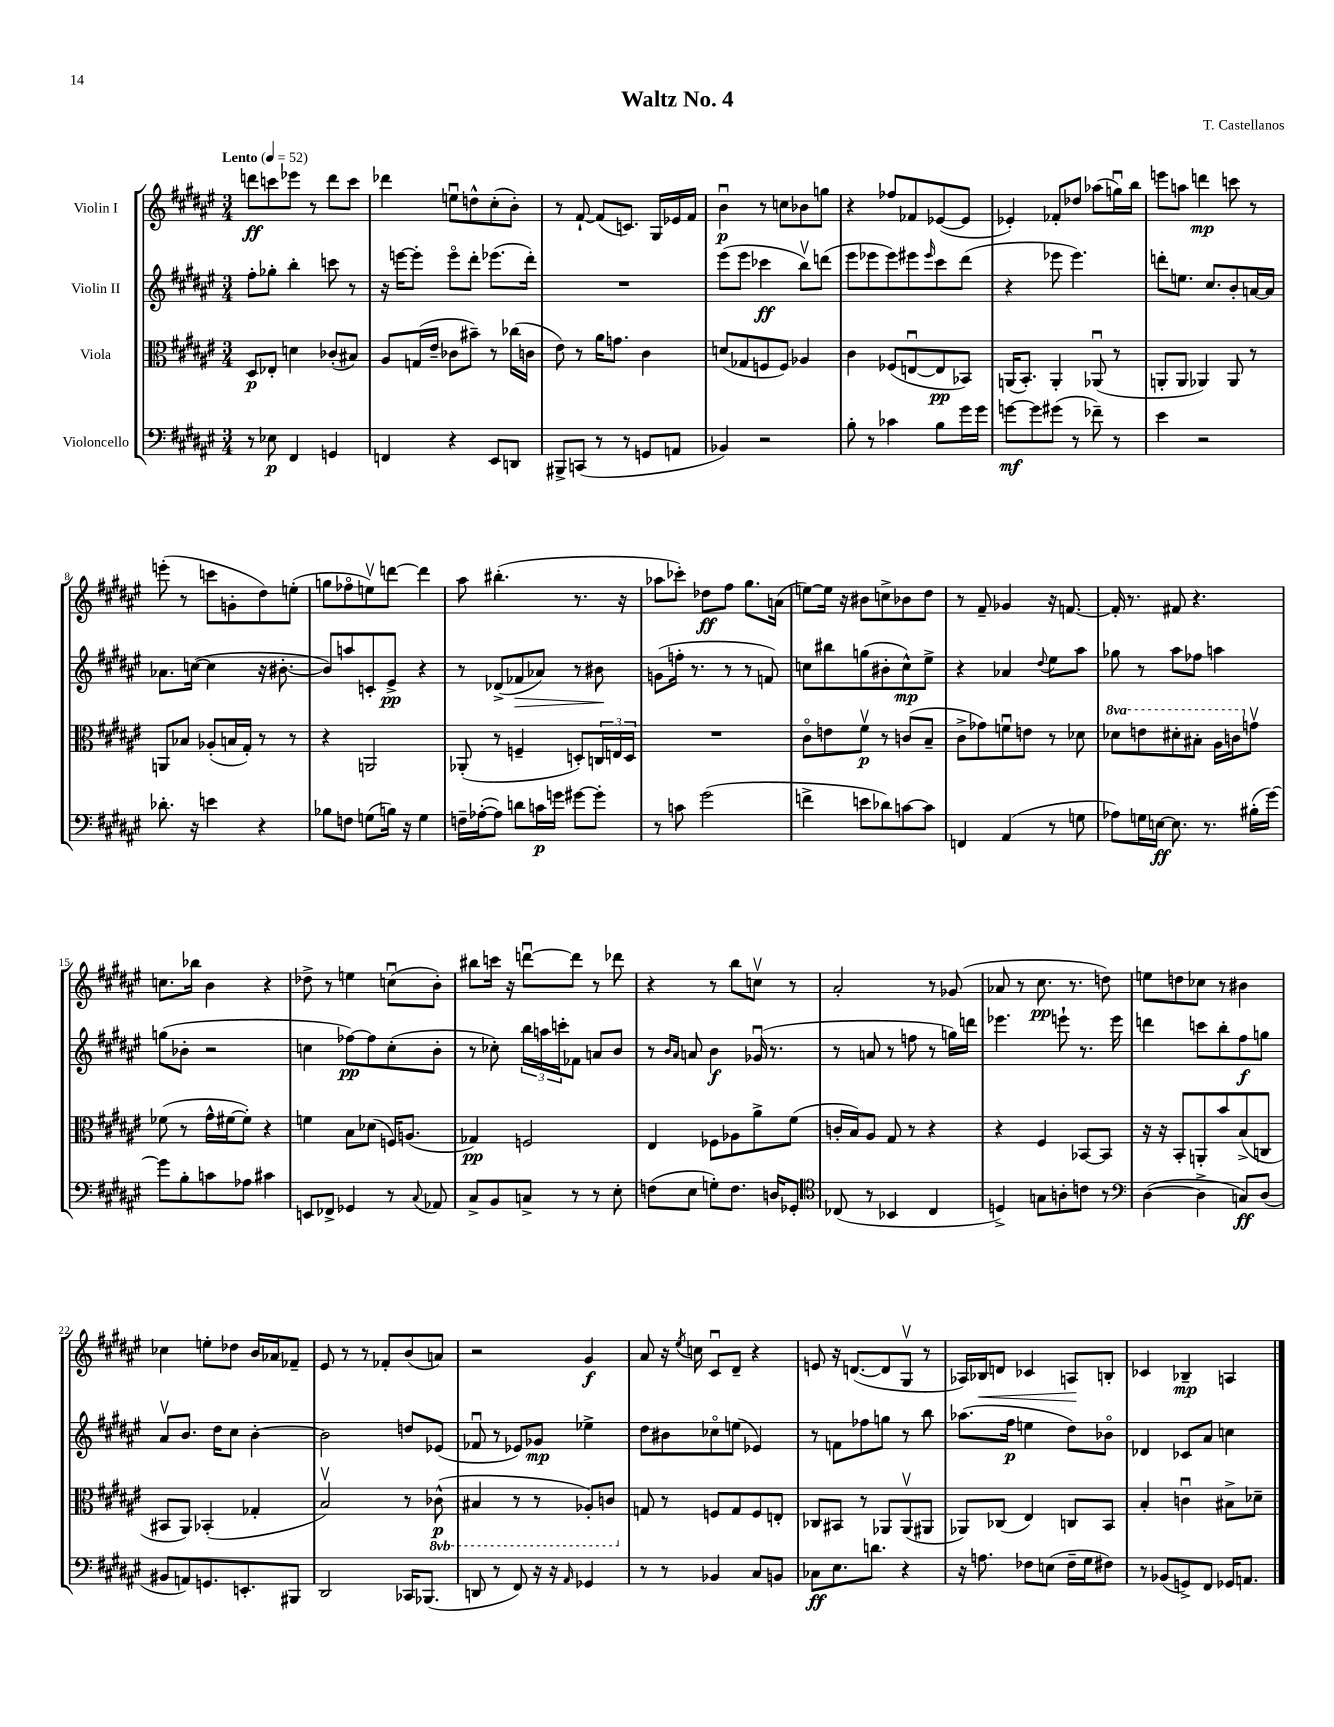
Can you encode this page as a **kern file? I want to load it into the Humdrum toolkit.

**kern	**kern	**kern	**kern
*staff4	*staff3	*staff2	*staff1
*clefF4	*clefC3	*clefG2	*clefG2
*k[f#c#g#d#a#e#]	*k[f#c#g#d#a#e#]	*k[f#c#g#d#a#e#]	*k[f#c#g#d#a#e#]
*M3/4	*M3/4	*M3/4	*M3/4
*MM52	*MM52	*MM52	*MM52
8r	8D#	8ff#'	8ddd
8E-	8E-'	8gg-'	8ccc
4FF#	4d	4bb'	8eee-
.	.	.	8r
4GG	(8c-'	8ccc	8ddd
.	8B#)	8r	8ccc
=	=	=	=
4FF	8A#	16r	4ddd-
.	.	[16eee	.
.	(16G	8eee']	.
.	16e#~	.	.
4r	8c-	8eeeo	8eeu
.	8b#~)	8ddd#'	8dd^^
8EE#	8r	(8.eee-	(8cc#'
8DD	(16cc-	.	8b')
.	16c	16ddd#')	.
=	=	=	=
8BBB#^	8e#)	2.r	8r
(8CC	8r	.	[8f#`
8r	16a#	.	(8f#]
.	8.g	.	.
8r	.	.	8.c)
8GG	4c#	.	.
.	.	.	16G#
8AA	.	.	16e-
.	.	.	16f#
=	=	=	=
4BB-)	(8d	(8eee#	4bu
.	8G-	8eee#	.
2r	8F	4ccc-	8r
.	8F)	.	8cc
.	4A-	8bbv)	8b-
.	.	(8ddd	8gg
=	=	=	=
8B'	4c#	8eee#	4r
8r	.	8eee-	.
4c-	(8F-	8eee-)	8ff-
.	[8Eu	8eee#	8f-
.	.	16qqeee#	.
8B	8E]	8ccc#	([8e-
16g#	8BB-)	(8ddd#	8e-]
16g#	.	.	.
=	=	=	=
[8g	(16AA	4r	4e-')
.	8.BB')	.	.
8g]	.	.	.
(8g#	4AA'	8eee-	8f-'
8r	.	4.eee-)	8dd-
8f-~)	(8AA-u	.	(8aa-
8r	8r	.	16ggu)
.	.	.	16bb
=	=	=	=
4e#	8AA'	8ddd'	8eee
.	8AA	8.ee	8aa
2r	4AA-)	.	4ddd
.	.	8.cc#	.
.	8AA-	8b'	8ccc
.	8r	[16a	8r
.	.	16a]	.
=	=	=	=
8.d-'	8AA	8.a-	(8eee'
.	8B-	.	8r
16r	.	([16cc	.
4e	(8A-'	4cc]	8ccc
.	16B	.	8g'
.	16G#')	.	.
4r	8r	16r	8dd#)
.	.	[8.b#'	.
.	8r	.	(8ee'
=	=	=	=
8B-	4r	8b#])	8gg
8F	.	8aa	8ff-o
(8G	2AA	8c'	8eev)
16B)	.	8e#^	[8ddd
16r	.	.	.
4G	.	4r	4ddd]
=	=	=	=
16F~	(8AA-'	8r	8aa#
([16A-'	.	.	.
8A-])	8r	(8d-^	(4.bb#'
8d	4F~	8f-	.
16c	.	8a-)	.
16g	.	.	.
[8g#	8D')	8r	8.r
8g#']	24C	8b#	.
.	24E	.	.
.	.	.	16r
.	24D	.	.
=	=	=	=
8r	2.r	(8g	8aa-
8c	.	16ff'	8ccc-')
.	.	8.r	.
(2g#	.	.	8dd-
.	.	8r	8ff#
.	.	8r	8.gg#
.	.	8f)	.
.	.	.	(16a
=	=	=	=
4f^	8c#o	8cc	[8ee)
.	8e	8bb#	16ee]
.	.	.	16r
8e	8f#v	(8gg	8b#
8d-)	8r	8b#'	8cc^
[8c	(8c	8cc^^)	8b-
8c]	8B~	8ee#^	8dd#
=	=	=	=
4FF	8c#^	4r	8r
.	8g-)	.	8f#~
(4AA#	8fu	4a-	4g-
.	8e	.	.
.	.	8qqdd#	.
8r	8r	8ee#	16r
.	.	.	[8.f
8G	8d-	8aa#	.
=	=	=	=
8A-)	8dd-	8gg-	16f']
.	.	.	8.r
16G	8ee	8r	.
[16E	.	.	.
8.E]	8dd#'	8aa#	8f#
.	8b#'	8ff-	4.r
8.r	.	.	.
.	16a#	4aa	.
.	16cc	.	.
(16B#'	8gv	.	.
[16g#)	.	.	.
=	=	=	=
8g#]	(8f-	(8gg	8.cc
8B'	8r	8b-'	.
.	.	.	16bb-
8c	16g#^^	2r	4b
.	[16f#	.	.
8A-	8f#'])	.	.
4c#	4r	.	4r
=	=	=	=
8EE	4f	4cc	8dd-^
8FF-^	.	.	8r
4GG-	8B	[8ff-)	4ee
.	(8d-	8ff-]	.
8r	16F)	(8cc'	(8ccu
.	(8.A	.	.
8qqC#	.	.	.
8AA-	.	8b'	8b')
=	=	=	=
8C#^	4G-)	8r	8bb#
8BB	.	8cc-')	16ccc
.	.	.	16r
8C^	2F	24bb	[8dddu
.	.	24aa	.
.	.	24ccc'	.
8r	.	8f-	8ddd]
8r	.	8a	8r
8E#'	.	8b	8ddd-
=	=	=	=
(8F	4E#	8r	4r
.	.	16qqb	.
.	.	16qqa#	.
8E#	.	8a	.
8G')	8F-	4b	8r
8.F	8A-	.	8bb
.	8a#^	(16g-u	8ccv
16D	.	8.r	.
8GG-'	(8f#	.	8r
=	=	=	=
*clefC4	*	*	*
(8C-	16c'	8r	2a#'
.	16B)	.	.
8r	8A#	8a	.
4BB-	8G#	8r	.
.	8r	8ff	.
4C-	4r	8r	8r
.	.	16gg)	(8g-
.	.	16ddd	.
=	=	=	=
4D^)	4r	4.eee-	8a-
.	.	.	8r
8G	4F#	.	8.cc#
8A'	.	8eee`	.
.	.	.	8.r
8c	[8BB-	8.r	.
8r	8BB-]	.	8dd)
.	.	16eee	.
=	=	=	=
*clefF4	*	*	*
([4D#	16r	4ddd	8ee
.	16r	.	.
.	8BB'	.	8dd
4D#^]	8AA'	8ccc	8cc-
.	8b	8bb'	8r
8C)	(8B^	8ff#	4b#
(8D#	8C	8gg	.
=	=	=	=
8BB#	8BB#	8a#v	4cc-
8AA)	8AA#)	8.b	.
8.GG	(4BB-'	.	8ee'
.	.	16dd#	.
.	.	8cc#	8dd-
8.EE'	.	.	.
.	4G-'	[4b'	16b
.	.	.	16a-
8BBB#	.	.	8f-~
=	=	=	=
2DD#	2Bv)	2b]	8e#
.	.	.	8r
.	.	.	8r
.	.	.	8f-'
16CC-	8r	8dd	(8b
(8.BBB-	.	.	.
.	(8C-^^	(8e-	8a)
=	=	=	=
8DD	4BB#	8f-u	2r
8r	.	8r	.
8FF#)	8r	8e-)	.
16r	8r	8g-	.
16r	.	.	.
16qqAA#	.	.	.
4GG-	8AA-')	4ee-^	4g#
.	8C	.	.
=	=	=	=
8r	8G	8dd#	8a#
8r	8r	8b#	16r
.	.	.	8qee#
.	.	.	16cc
4BB-	8F	8cc-o	8c#u
.	8G	(8ee	8d#~
8C#	8F	4e-)	4r
8BB	8E'	.	.
=	=	=	=
8C-	8C-	8r	8e
8.E#	8BB#	8f	16r
.	.	.	([8.d
.	8r	8ff-	.
8.d	.	.	.
.	8AA-	8gg	8d]
4r	(8AA-v	8r	8G#v
.	8AA#	8bb	8r
=	=	=	=
16r	8AA-)	(8.aa-	16A-)
8.A	.	.	16B-
.	(8C-	.	8d
.	.	16ff#	.
8F-	4E#)	4ee	4c-
(8E	.	.	.
16F-~	8C	8dd#)	8A
16G#	.	.	.
8F#)	8BB	8b-o	8B'
=	=	=	=
8r	4B'	4d-	4c-
(8BB-	.	.	.
8GG^)	4cu	8c-	4B-~
8FF#	.	8a#	.
16GG-	8B#^	4cc	4A
8.AA	.	.	.
.	8d-~	.	.
==	==	==	==
*-	*-	*-	*-
